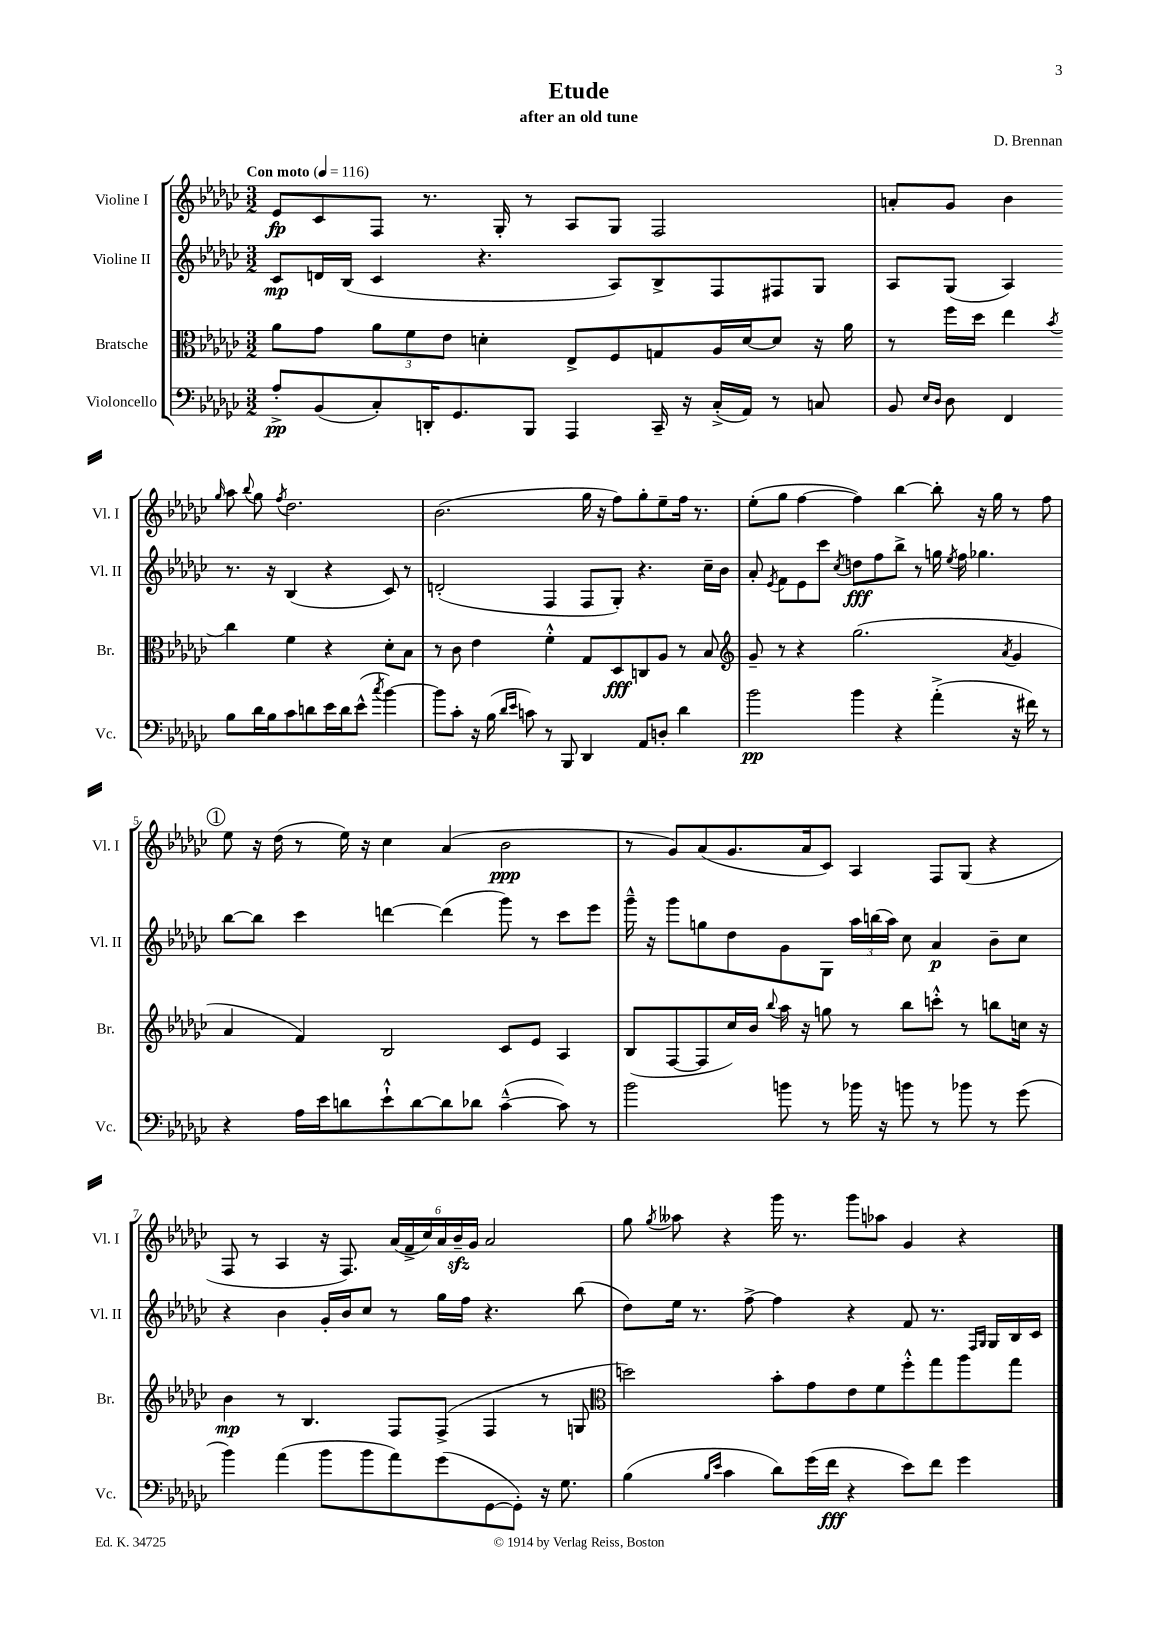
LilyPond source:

\header { title = "Etude" composer = "D. Brennan" subtitle = "after an old tune" }
<<
\new StaffGroup <<
\new Staff = "s0" \with { instrumentName = "Violine I" shortInstrumentName = "Vl. I" } {
    \clef treble \key ges \major \numericTimeSignature \time 3/2 \tempo "Con moto" 4 = 116
    \autoBeamOff ees'8[\fp ces'8 f8] r8. ges16-. r8 aes8[ ges8] f2 |
    a'8[-. ges'8] bes'4 \grace { ges''16 } aes''8 \appoggiatura { bes''8 } ges''8 \acciaccatura { f''8 } des''2. |
    bes'2.( ges''16 r16 f''8[) ges''8-. ees''8-- f''16] r8. |
    ees''8[-.( ges''8] f''4~ f''4) bes''4~ bes''8-. r16 ges''16 r8 f''8 |
    \mark \markup { \circle "1" } ees''8 r16 des''16( r8 ees''16) r16 ces''4 aes'4( bes'2\ppp |
    r8 ges'8[) aes'8( ges'8. aes'16 ces'8]) aes4 f8[ ges8]( r4 |
    f8 r8 aes4 r16 f8.) \tuplet 6/4 { aes'16[( f'16-> ces''16) aes'16 bes'16--\sfz ges'16] } aes'2 |
    ges''8 \acciaccatura { ges''8 } aeses''8 r4 ges'''16 r8. ges'''8[ aes''8] ges'4 r4 \bar "|." |
}
\new Staff = "s1" \with { instrumentName = "Violine II" shortInstrumentName = "Vl. II" } {
    \clef treble \key ges \major \numericTimeSignature \time 3/2
    \autoBeamOff ces'8[\mp d'16 bes16]( ces'4 r4. aes8[) bes8-> f8 fis8 ges8] |
    aes8[ ges8]( aes4) r8. r16 bes4( r4 ces'8) r8 |
    d'2-.( f4 f8[ ges8]-.) r4. ces''16[-- bes'16] |
    aes'8-. \acciaccatura { ees'8 } f'8[ ees'8 ces'''8] \acciaccatura { ces''8 } d''8[\fff f''8 bes''8]-> r8 g''16 \acciaccatura { ees''8 } f''16 ges''4. |
    \mark \markup { \circle "1" } bes''8[~ bes''8] ces'''4 d'''4~ d'''4( ges'''8) r8 ces'''8[ ees'''8] |
    ges'''16---^ r16 ges'''8[ g''8 des''8 ges'8 ges8] \tuplet 3/2 { aes''16[ b''16( aes''16]) } ces''8 aes'4\p bes'8[-- ces''8] |
    r4 bes'4 ges'16[-. bes'16 ces''8] r8 ges''16[ f''16] r4. bes''8( |
    des''8[) ees''16] r8. f''8~-> f''4 r4 f'8 r8. \grace { f16[ ges16] } ges16[ bes16 ces'16] \bar "|." |
}
\new Staff = "s2" \with { instrumentName = "Bratsche" shortInstrumentName = "Br." } {
    \clef alto \key ges \major \numericTimeSignature \time 3/2
    \autoBeamOff aes'8[ ges'8] \tuplet 3/2 { aes'8[ f'8 ees'8] } d'4-. ees8[-> f8 g8 aes16 d'16~ d'8] r16 aes'16 |
    r8 f''16[ des''16] ees''4 \acciaccatura { bes'8 } ces''4 f'4 r4 des'8[-. bes8] |
    r8 ces'8 ees'4 f'4-.-^ ges8[ des8\fff c8 aes8] r8 bes8 |
    \clef treble ges'8-- r8 r4 ges''2.( \acciaccatura { aes'8 } ges'4 |
    \mark \markup { \circle "1" } aes'4 f'4) bes2 ces'8[ ees'8] aes4 |
    bes8[( f8~ f8 ces''16) bes'16] \appoggiatura { bes''8 } aes''16 r16 g''8 r8 bes''8[ c'''8]-.-^ r8 b''8[ c''16] r16 |
    bes'4\mp r8 bes4. f8[ f8]->( f4 r8 g8 |
    \clef alto d''2) bes'8[-. ges'8 ees'8 f'8 f''8-.-^ ges''8 aes''8 ges''8] \bar "|." |
}
\new Staff = "s3" \with { instrumentName = "Violoncello" shortInstrumentName = "Vc." } {
    \clef bass \key ges \major \numericTimeSignature \time 3/2
    \autoBeamOff aes8[-.->\pp bes,8( ces8-.) d,16-. ges,8. bes,,8] aes,,4 ces,16-- r16 ces16[-.->( aes,16]) r8 c8 |
    bes,8 \grace { ees16[ des16] } des8 f,4 bes8[ des'16 bes16 ces'8 d'8 ees'16 d'16 ees'8]-^( \acciaccatura { ces''8 } bes'4~) |
    bes'8[ ces'8]-. r16 bes16( \grace { des'16[ ees'16] } c'8) r8 bes,,8 des,4 aes,8[ d8]-. des'4 |
    bes'2\pp bes'4 r4 aes'4-.->( r16 fis'16) r8 |
    \mark \markup { \circle "1" } r4 aes16[ ees'16 d'8 ees'8-!-^ d'8~ d'8 des'8] ces'4~---^( ces'8) r8 |
    bes'2 b'8 r8 bes'16 r16 b'8 r8 bes'8 r8 ges'8( |
    bes'4) aes'4( bes'8[ bes'8 aes'8) ges'8( ges,8~ ges,8]-.) r16 ges8. |
    bes4( \grace { bes16[ ees'16] } ces'4 des'8[) ges'16( f'16]\fff r4 ees'8[) f'8] ges'4 \bar "|." |
}
>>
>>
